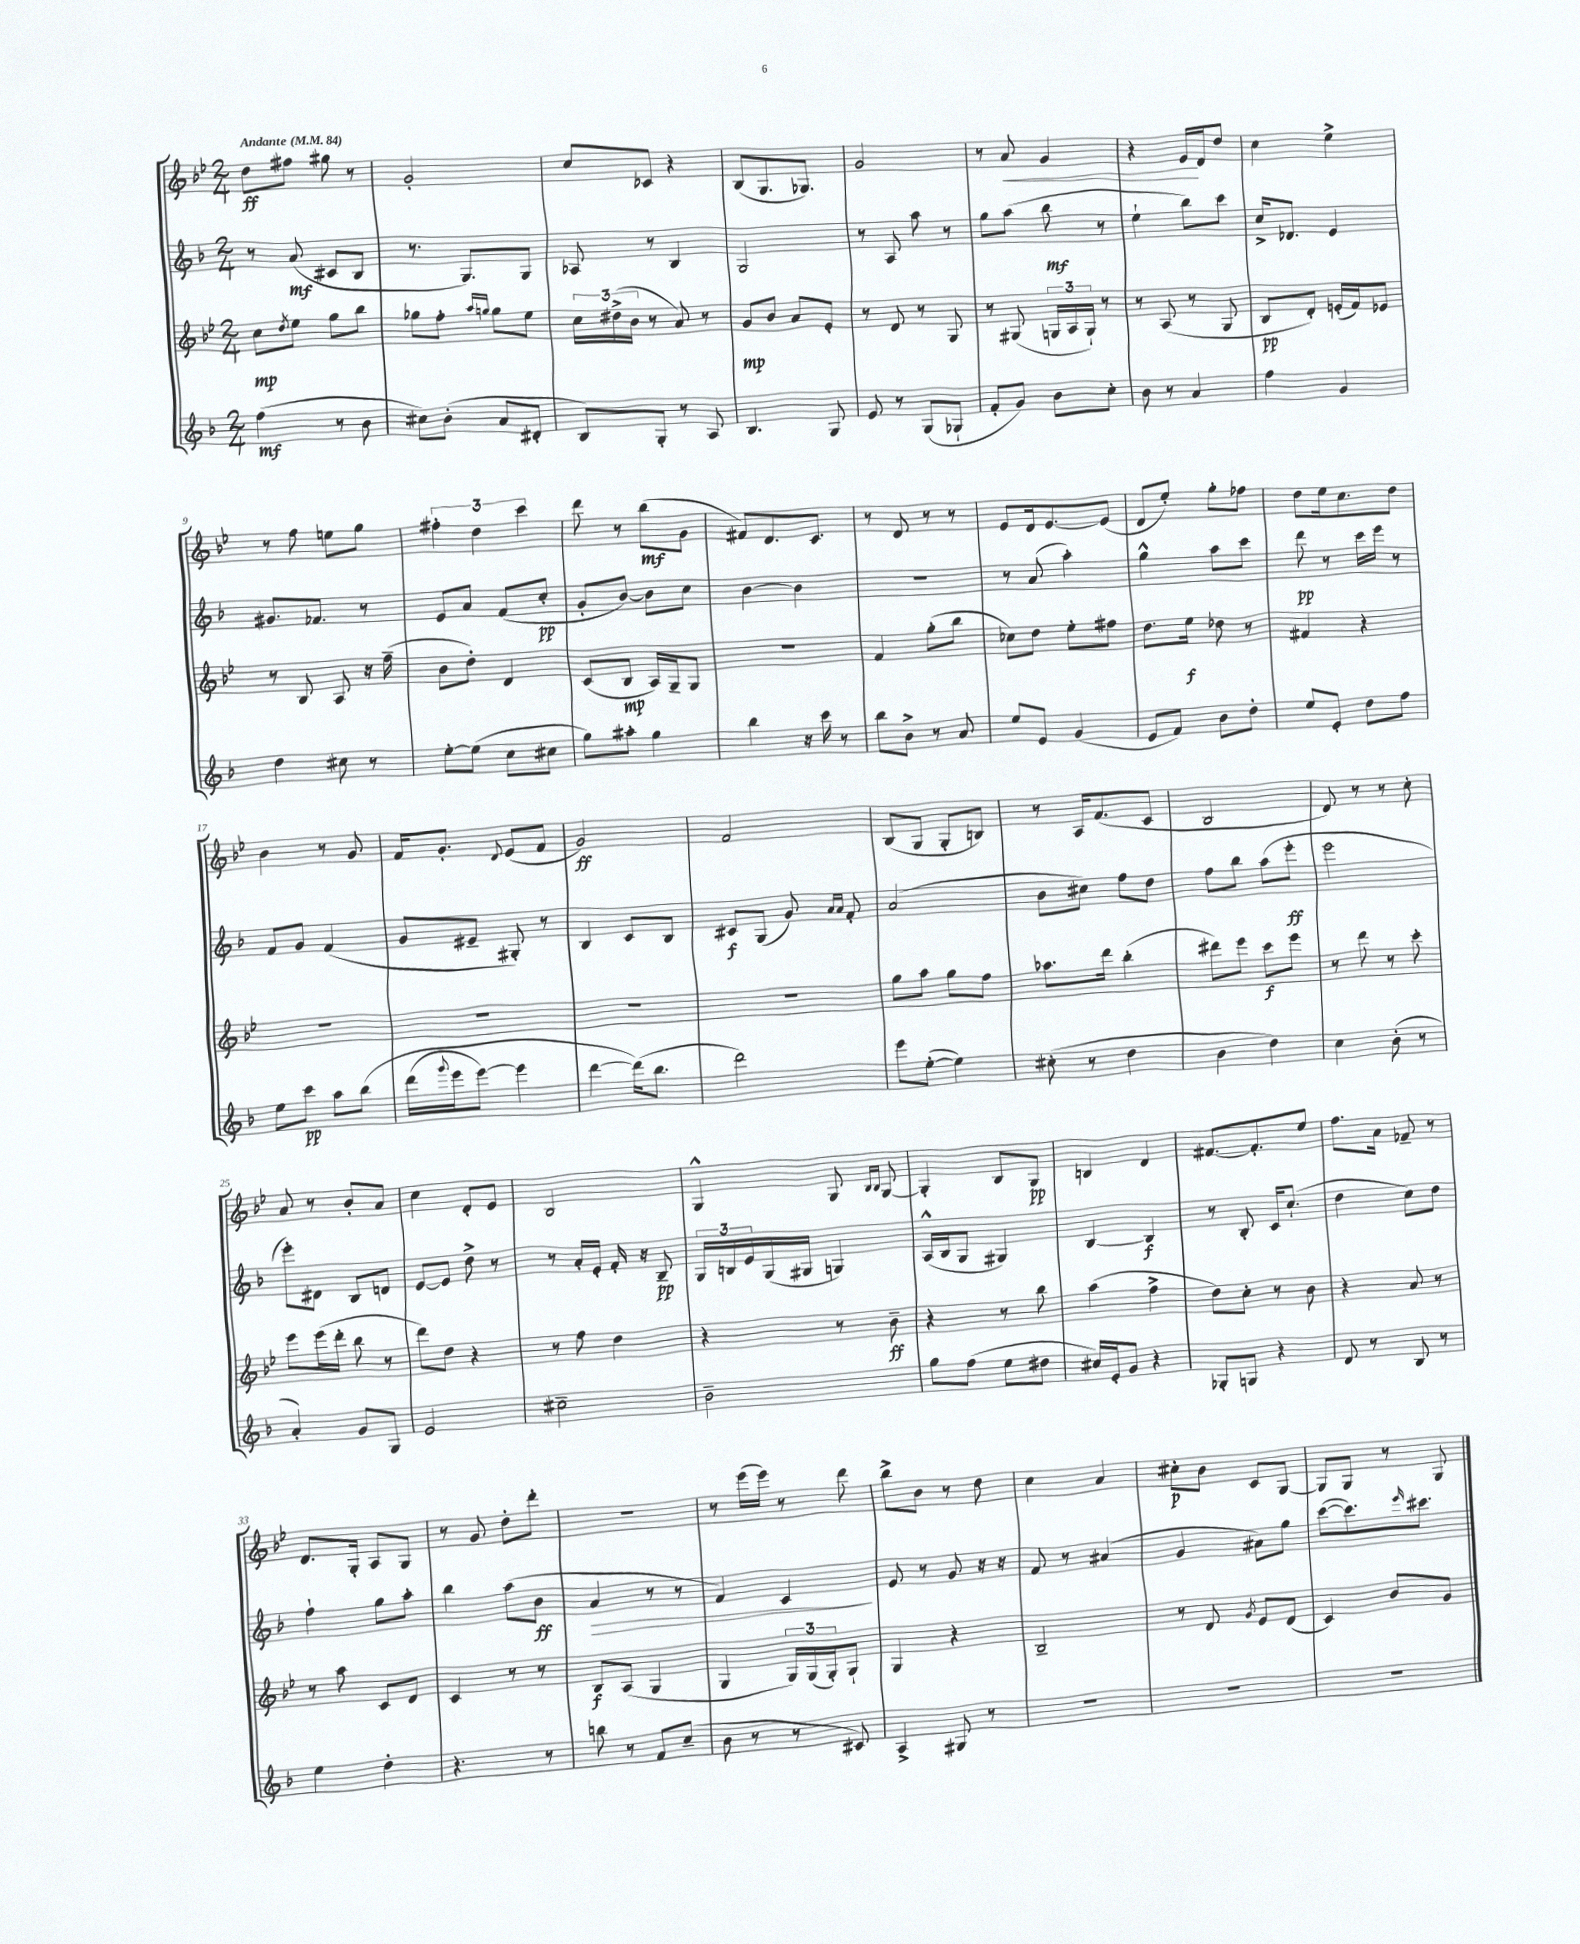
<<
\new StaffGroup <<
\new Staff = "s0" {
    \clef treble \key bes \major \numericTimeSignature \time 2/4 \tempo "Andante" 4 = 84
    d''8\ff fis''8 gis''8 r8 |
    g'2-. |
    c''8 ces'8 r4 |
    bes8( g8. ges8.) |
    g'2 |
    r8 a'8\< g'4 |
    r4 ees'16\! d'16 d''8 |
    c''4 ees''4-> |
    r8 f''8 e''8 g''8 |
    \tuplet 3/2 { fis''4-. d''4 c'''4 } |
    d'''8 r8 bes''8\mf( g'8 |
    fis'8) d'8. c'8. |
    r8 d'8 r8 r8 |
    ees'8 d'16 ees'8.~ ees'8( |
    d'8 ees''8-.) g''8-. fes''8 |
    d''8 ees''16 c''8. d''8 |
    bes'4 r8 g'8 |
    f'16 g'8.-. \appoggiatura { d'8 } ees'8( f'8 |
    g'2\ff) |
    f'2 |
    bes8( g8 g8-. b8) |
    r8 a16 f'8.( c'8 |
    bes2 |
    d'8) r8 r8 c''8-. |
    a'8 r8 bes'8-. a'8 |
    c''4 d'8-. ees'8 |
    bes2 |
    g4-^ g8 \grace { bes16 bes16 } g8~ |
    g4-. bes8 g8\pp |
    b4 d'4 |
    fis'8.~ fis'8.-. ees''8 |
    f''8. a'16 fes'8-- r8 |
    d'8. g16-. a8 g8 |
    r8 g'8 d''8-. d'''8-. |
    R2 |
    r8 ees'''16( ees'''16) r8 d'''8 |
    bes''8-> bes'8 r8 d''8 |
    c''4 a'4 |
    cis''8-.\p bes'8 c'8 g8~ |
    g8 g8 r8 g8 \bar "|." |
}
\new Staff = "s1" {
    \clef treble \key f \major \numericTimeSignature \time 2/4
    r8 a'8\mf( cis'8 bes8 |
    r8. g8.) g8 |
    aes8 r8 bes4 |
    g2 |
    r8 a8 a''8 r8 |
    g''8 a''8( bes''8\mf r8 |
    e''4-! bes''8) c'''8 |
    c''16-> des'8. e'4 |
    gis'8. fes'8. r8 |
    e'8 a'8 f'8( c''8-.\pp |
    g'8-. bes'8~) bes'8 c''8 |
    bes'4~ bes'4 |
    r2 |
    r8 a'8( a''4-.) |
    g''4-^ a''8 c'''8 |
    d'''8\pp r8 c'''16 e'''16 r8 |
    f'8 g'8 f'4( |
    g'8 eis'8-- gis8-.) r8 |
    bes4 c'8 bes8 |
    cis'8\f g8( g'8) \grace { a'16 a'16 } f'8-. |
    a'2( |
    bes'8 cis''8) f''8 d''8 |
    f''8 bes''8 a''8( e'''8-.\ff |
    e'''2 |
    e'''8-.) dis'8 bes8 d'8 |
    e'8~ e'8 d''8-> r8 |
    r8 a'16-. e'16-. f'16-. r16 bes8--\pp |
    \tuplet 3/2 { g16 b16 e'16 } g16( gis16 g4) |
    a16-^( bes16 g8 gis4) |
    bes4~ bes4\f |
    r8 bes8-. c'16 c''8.-!( |
    d''4 c''8) d''8 |
    f''4-! g''8 a''8-. |
    bes''4 a''8( bes'8\ff |
    a'4\> r8 r8 |
    f'4) c'4\! |
    e'8 r8 g'8 r16 r16 |
    f'8 r8 ais'4( |
    g'4 ais'8) g''8 |
    c'''8~( c'''8.) \grace { e'''16 } cis'''8. \bar "|." |
}
\new Staff = "s2" {
    \clef treble \key bes \major \numericTimeSignature \time 2/4
    c''8\mp \acciaccatura { d''8 } ees''8 g''8 bes''8 |
    ges''8 f''8-. \grace { a''16 g''16 } g''8 ees''8 |
    \tuplet 3/2 { c''16 dis''16->( bes'16 } r8 a'8) r8 |
    g'8\mp bes'8 a'8 ees'8-. |
    r8 d'8 r8 g8 |
    r8 gis8( \tuplet 3/2 { g16 a16 g16-!) } r8 |
    r8 a8( r8 g8 |
    bes8\pp d'8-.) e'16-.( f'16) ees'8 |
    r8 bes8 a8 r16 f''16--( |
    bes'8 d''8-.) d'4 |
    c'8( bes8\mp a16) g16-- g8 |
    r2 |
    f'4 g''8-.( bes''8 |
    ces''8) d''8 ees''8-. fis''8 |
    d''8. ees''16\f des''8 r8 |
    fis'4 r4 |
    R2 |
    R2 |
    R2 |
    R2 |
    g''8 a''8 g''8 f''8 |
    aes''8. d'''16 bes''4-.( |
    dis'''8) ees'''8 c'''8\f ees'''8 |
    r8 d'''8 r8 c'''8-. |
    ees'''8 ees'''16( d'''16-. bes''8 r8 |
    d'''8) d''8 r4 |
    r8 f''8 d''4 |
    r4 r8 bes'8--\ff |
    r4 r8 bes''8 |
    a''4( f''4-> |
    d''8) c''8-. r8 bes'8 |
    r4 a'8 r8 |
    r8 a''8 c'8 d'8 |
    c'4 r8 r8 |
    bes8\f a8( g4 |
    g4 \tuplet 3/2 { g16) g16( g16-.) } g8-! |
    g4 r4 |
    bes2-- |
    r8 d'8 \acciaccatura { g'8 } ees'8 d'8( |
    c'4) bes'8 g'8 \bar "|." |
}
\new Staff = "s3" {
    \clef treble \key f \major \numericTimeSignature \time 2/4
    f''4\mf( r8 bes'8 |
    cis''8) bes'8-.( a'8 dis'8-. |
    bes8) g8-. r8 a8 |
    bes4. g8 |
    e'8 r8 g8( ges8-! |
    f'8-. g'8) bes'8 c''8-. |
    bes'8 r8 a'4 |
    f''4 g'4 |
    d''4 cis''8 r8 |
    e''8~-. e''8( c''8 cis''8 |
    g''8) ais''8-. g''4 |
    bes''4 r16 c'''16 r8 |
    bes''8 bes'8-> r8 a'8 |
    e''8 e'8 g'4( |
    e'8 f'8) bes'8 d''8-. |
    e''8 e'8-. d''8 f''8 |
    e''8 c'''8\pp a''8 bes''8\( |
    d'''16( \appoggiatura { g'''8 } e'''16 e'''8~) e'''4 |
    d'''4~ d'''16(\) bes''8. |
    d'''2) |
    e'''8 e''8~-.( e''4) |
    cis''8-.( r8 d''4 |
    bes'4 d''4) |
    c''4 bes'8-.( r8 |
    a'4-.) g'8 g8 |
    e'2 |
    cis''2-- |
    bes'2-- |
    g''8 f''8( e''8 dis''8 |
    cis''16) e'16-. g'8 r4 |
    ges8-. g8 r4 |
    d'8 r8 bes8 r8 |
    e''4 d''4-. |
    r4. r8 |
    b''8 r8 f'8 c''8--( |
    bes'8 r8 r8 cis'8) |
    a4-> gis8 r8 |
    R2 |
    R2 |
    R2 \bar "|." |
}
>>
>>
